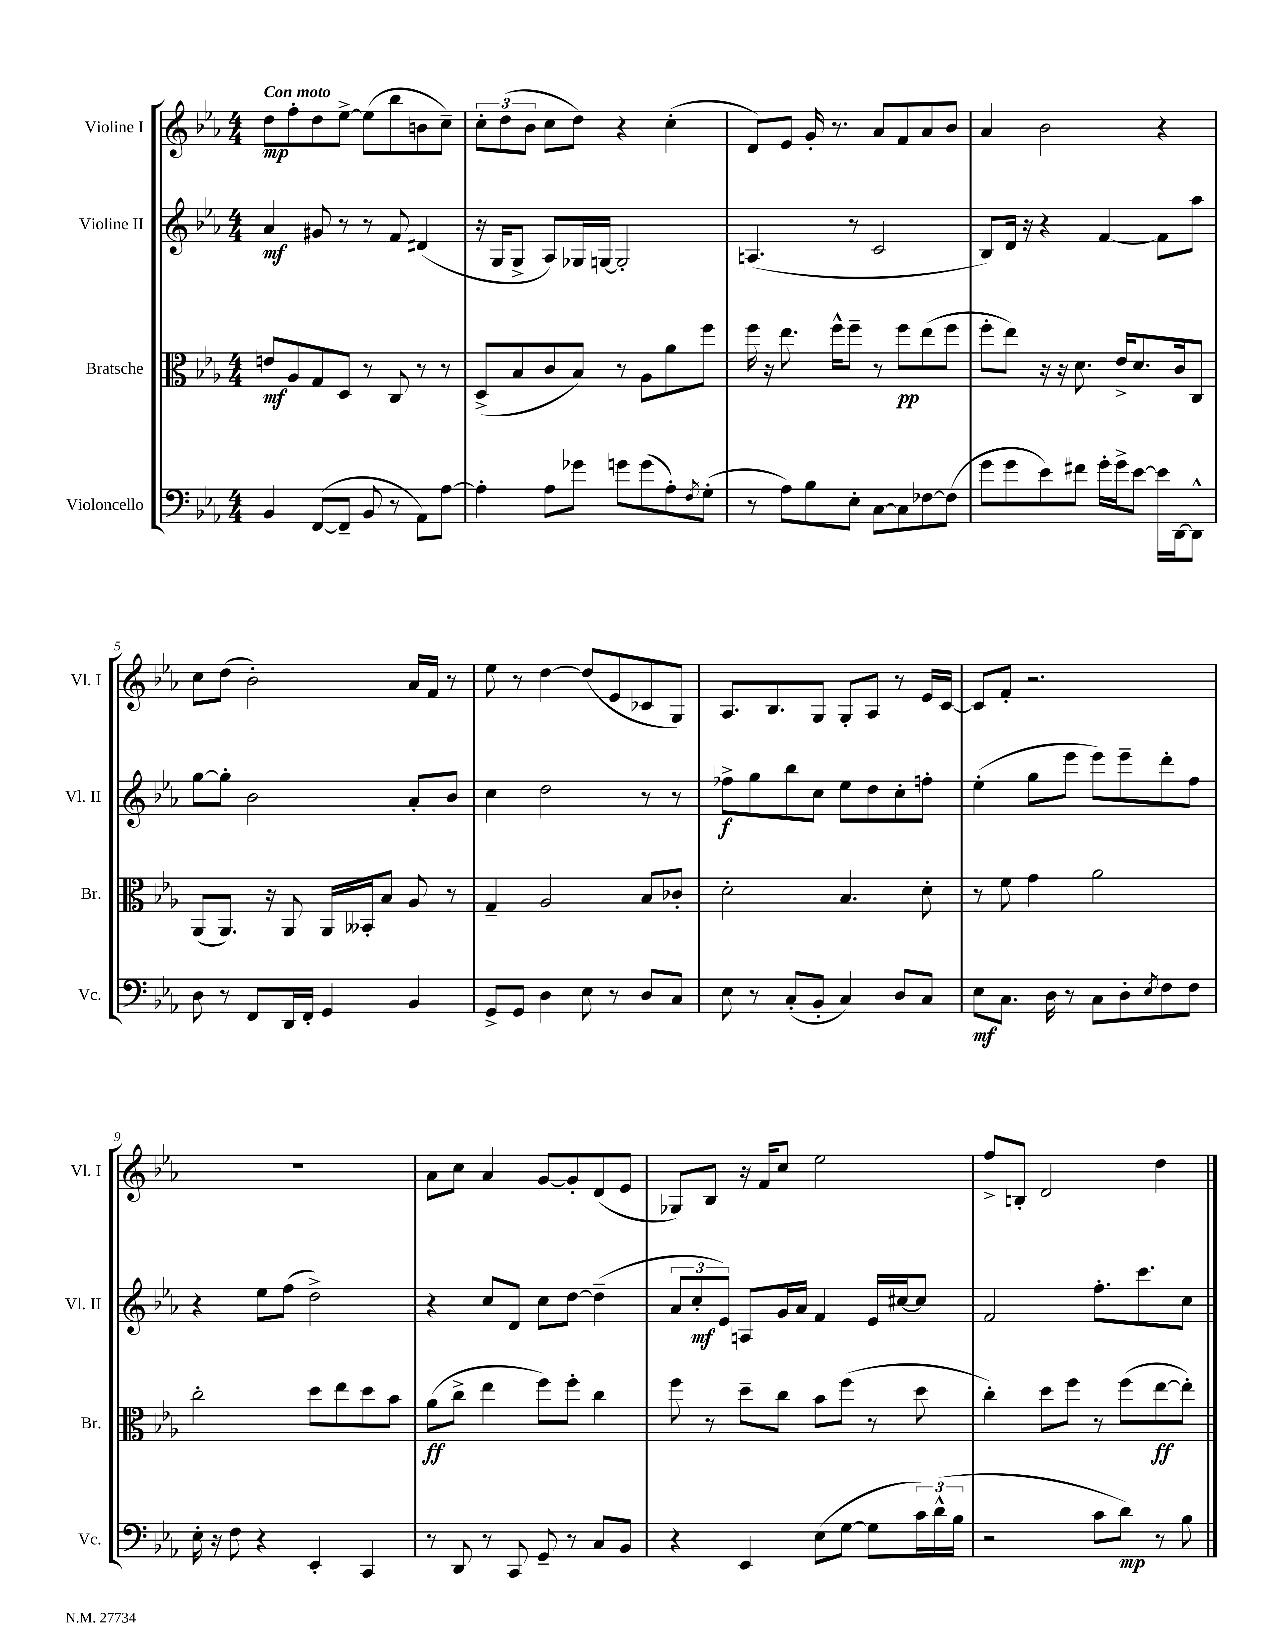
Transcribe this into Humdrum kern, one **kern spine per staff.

**kern	**kern	**kern	**kern
*staff4	*staff3	*staff2	*staff1
*clefF4	*clefC3	*clefG2	*clefG2
*k[b-e-a-]	*k[b-e-a-]	*k[b-e-a-]	*k[b-e-a-]
*M4/4	*M4/4	*M4/4	*M4/4
4BB-	8e	4a-	8dd
.	8A-	.	8ff'
([8FF	8G	8g#	8dd
8FF~]	8D	8r	[8ee-^
8BB-	8r	8r	(8ee-]
8r	8C	8f	8bb-
8AA-)	8r	(4d#	8b
[8A-	8r	.	8cc~)
=	=	=	=
4A-']	(8D^	16r	12cc'
.	.	16G	.
.	.	.	(12dd
.	8B-	8G^	.
.	.	.	12b-
8A-	8c	8A-)	8cc
8g-	8B-)	16G-	8dd)
.	.	[16G	.
8g	8r	2G']	4r
(8g	8A-	.	.
8A-')	8a-	.	(4cc'
8qF	.	.	.
(8G'	8ff	.	.
=	=	=	=
8r	16ff	(4.A	8d)
.	16r	.	.
8A-)	8.ee-	.	8e-
8B-	.	.	16g'
.	16ff^^	.	8.r
8E-'	8ff~	8r	.
[8C	8r	2c	8a-
8C]	8ff	.	8f
[8F-	(8ee-	.	8a-
(8F-]	8ff	.	8b-
=	=	=	=
8g	8ff'	8B-)	4a-
8g	8ee-)	16d	.
.	.	16r	.
8e-)	16r	4r	2b-
.	16r	.	.
8f#	8.d	.	.
16g'	.	[4f	.
16g^	16e-^	.	.
[8e-	8.d	.	.
16e-]	.	8f]	4r
[16DD	16c	.	.
8DD^^]	8C	8aa-	.
=	=	=	=
8D	(8AA-	[8gg	8cc
8r	8.AA-)	8gg']	(8dd
8FF	.	2b-	2b-')
.	16r	.	.
16DD	8AA-	.	.
16FF'	.	.	.
4GG	16AA-	.	.
.	16BB--'	.	.
.	8B-	.	.
4BB-	8A-	8a-'	16a-
.	.	.	16f
.	8r	8b-	8r
=	=	=	=
8GG^	4G~	4cc	8ee-
8GG	.	.	8r
4D	2A-	2dd	[4dd
8E-	.	.	(8dd]
8r	.	.	8e-
8D	8B-	8r	8c-
8C	8c-'	8r	8G)
=	=	=	=
8E-	2d'	8ff-^	8.A-
8r	.	8gg	.
.	.	.	8.B-
(8C'	.	8bb-	.
8BB-'	.	8cc	8G
4C)	4.B-	8ee-	8G'
.	.	8dd	8A-
8D	.	8cc'	8r
8C	8d'	8ff'	16e-
.	.	.	[16c
=	=	=	=
8E-	8r	(4ee-'	8c]
8.C	8f	.	8f'
.	4g	8gg	2.r
16D	.	.	.
8r	.	8eee-	.
8C	2a-	8eee-)	.
8D'	.	8eee-~	.
8qE-	.	.	.
8F	.	8ddd'	.
8F	.	8ff	.
=	=	=	=
16E-'	2cc'	4r	1r
16r	.	.	.
8F	.	.	.
4r	.	8ee-	.
.	.	(8ff	.
4EE-'	8dd	2dd^)	.
.	8ee-	.	.
4CC	8dd	.	.
.	8b-	.	.
=	=	=	=
8r	(8a-	4r	8a-
8DD	8cc^	.	8cc
8r	4ee-	8cc	4a-
8CC	.	8d	.
8GG~	8ff)	8cc	[8g
8r	8ff'	[8dd	8g']
8C	4cc	(4dd~]	(8d
8BB-	.	.	8e-
=	=	=	=
4r	8ff	12a-	8G-)
.	.	12cc'	.
.	8r	.	8B-
.	.	12e-)	.
4EE-	8dd~	8A	16r
.	.	.	16f
.	8cc	16g	8cc
.	.	16a-	.
(8E-	8b-	4f	2ee-
[8G	(8ff	.	.
8G]	8r	16e-	.
.	.	[16cc#	.
24c)	8dd	8cc#]	.
(24d^^	.	.	.
24B-	.	.	.
=	=	=	=
2r	4cc')	2f	8ff^
.	.	.	8B'
.	8dd	.	2d
.	8ff	.	.
8c	8r	8.ff'	.
8d)	(8ff	.	.
.	.	8.ccc	.
8r	[8ee-	.	4dd
8B-	8ee-'])	8cc	.
==	==	==	==
*-	*-	*-	*-
